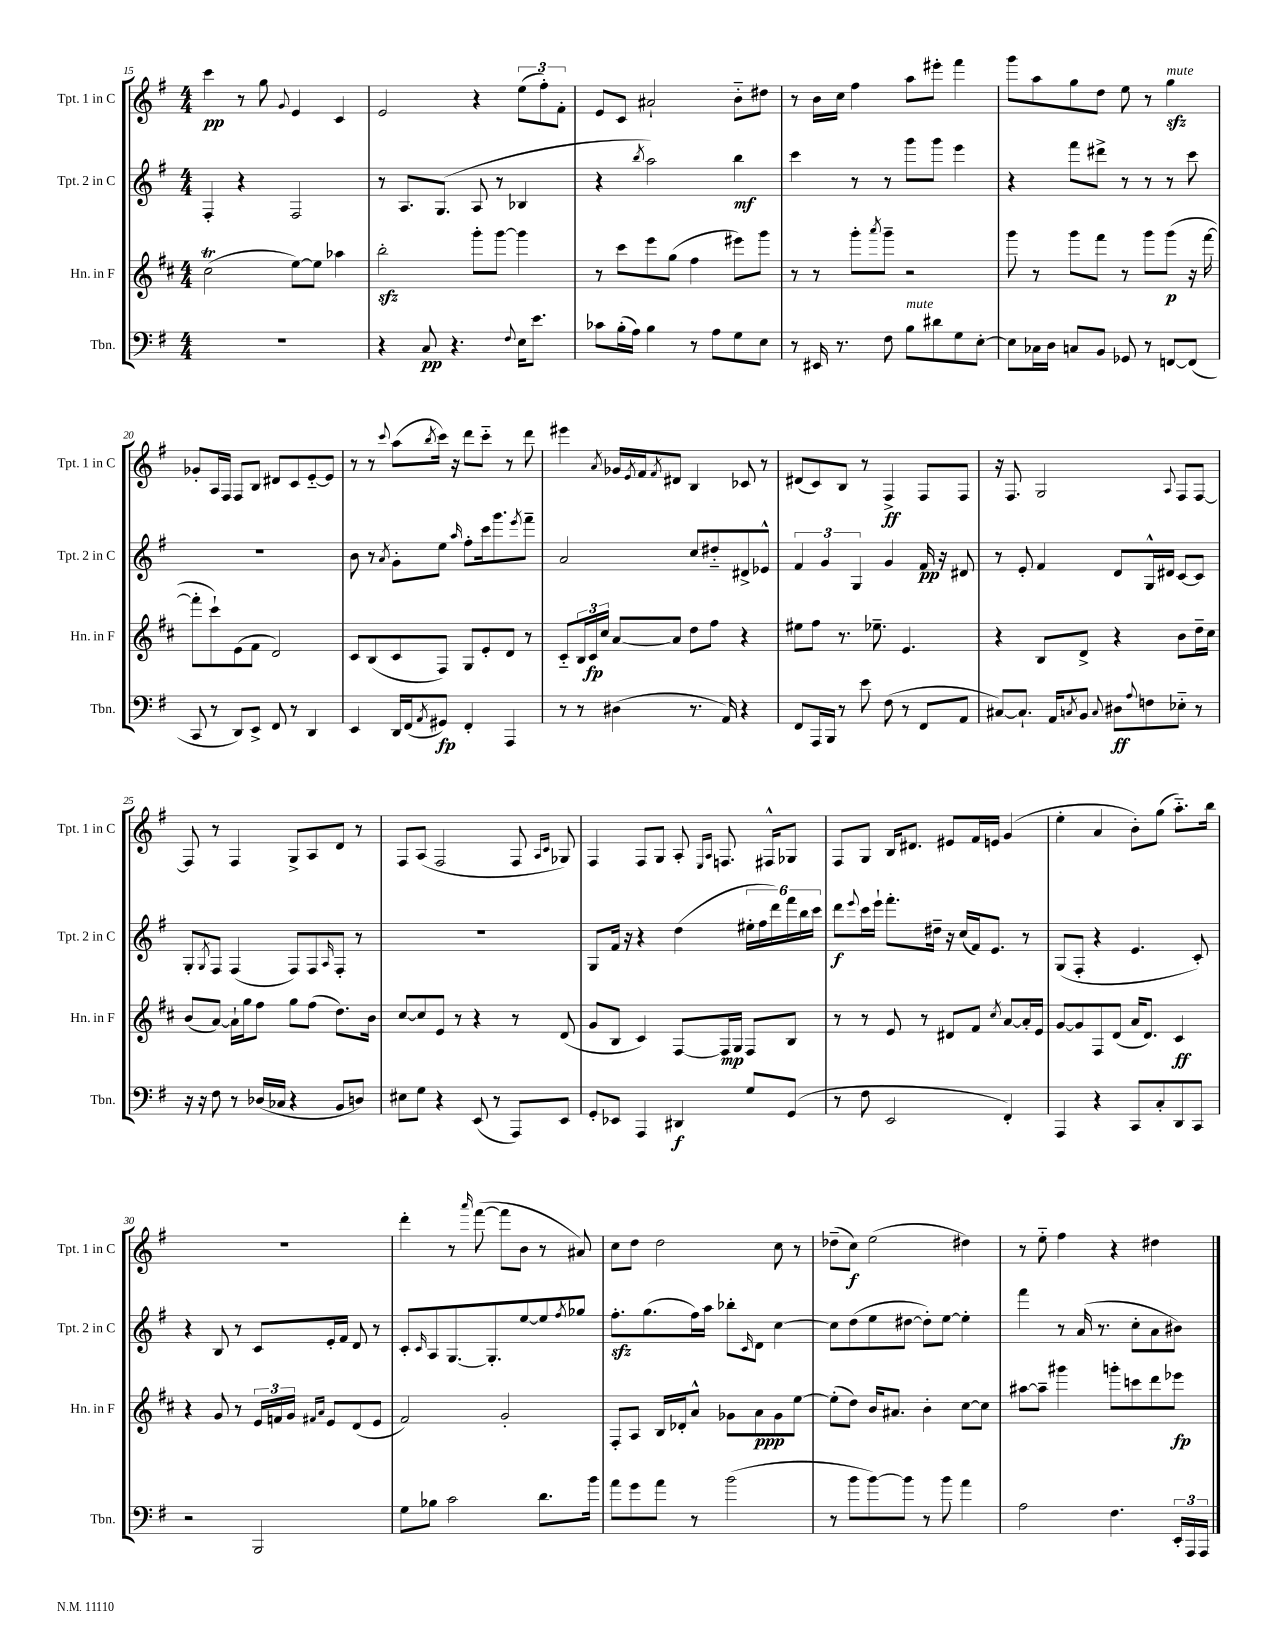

**kern	**kern	**kern	**kern
*staff4	*staff3	*staff2	*staff1
*clefF4	*clefG2	*clefG2	*clefG2
*k[f#]	*k[f#c#]	*k[f#]	*k[f#]
*M4/4	*M4/4	*M4/4	*M4/4
1r	(2cc#	4F#'	4ccc
.	.	4r	8r
.	.	.	8gg
.	.	.	8qqg
.	[8ee)	2F#	4e
.	8ee]	.	.
.	4aa-	.	4c
=	=	=	=
4r	2bb'	8r	2e
.	.	8.A	.
8C	.	.	.
.	.	(8.G	.
4.r	.	.	.
.	8ggg'	8A	4r
.	[8ggg	8r	.
8qqF#	.	.	.
16E	4ggg]	4B-	(12ee
8.e	.	.	.
.	.	.	12ff#')
.	.	.	12f#'
=	=	=	=
8c-	8r	4r	8e
(16B'	8ccc#	.	8c
16A)	.	.	.
.	.	8qbb	.
4B	8eee	2aa)	2a#`
.	(8gg	.	.
8r	4ff#	.	.
8A	.	.	.
8G	8eee#)	4bb	8b'~
8E	8ggg	.	8dd#
=	=	=	=
8r	8r	4ccc	8r
16EE#	8r	.	16b
8.r	.	.	16cc
.	8ggg'	8r	4ff#
.	8qaaa	.	.
8F#	8ggg~	8r	.
8B	2r	8ggg	8aa
8d#	.	8ggg	8eee#'
8G	.	4eee	4fff#
[8E'	.	.	.
=	=	=	=
8E]	8ggg	4r	8ggg
16C-	8r	.	8aa
16D	.	.	.
8C	8ggg	8fff#	8gg
8BB	8fff#	8ddd#^	8dd
8GG-	8r	8r	8ee
8r	8ggg	8r	8r
[8FF	(8ggg	8r	4gg
(8FF]	16r	8ccc	.
.	[16fff#	.	.
=	=	=	=
8CC	8fff#']	1r	8g-'
8r	8ccc#`)	.	16A
.	.	.	16F#
8DD)	(8e	.	8F#
8EE^	8f#	.	8B
8FF#	2d)	.	8d#
8r	.	.	8c
4DD	.	.	[8e'~
.	.	.	8e]
=	=	=	=
4EE	8c#	8b	8r
.	(8B	8r	8r
.	.	8qa	8qqccc
16DD	8c#	8g'	(8aa
(16FF#	.	.	.
8qAA	.	.	8qbb
8GG#)	8F#)	8ee	16ccc)
.	.	.	16r
.	.	16qqaa	.
4FF#'	8G	8ff#'	8ddd
.	8e'	16ccc	8ccc'~
.	.	8.ggg	.
4AAA	8d	.	8r
.	.	8qeee	.
.	8r	8fff#~	8ddd
=	=	=	=
8r	8c#'~	2a	4eee#
8r	24B	.	.
.	24c#	.	.
.	24cc#	.	.
.	.	.	8qa
(4D#	[8a	.	16g-
.	.	.	8qe
.	.	.	16f#
.	.	.	8qf#
.	8a]	.	8d#
8.r	8dd	8cc	4B
.	8ff#	8dd#'~	.
16AA)	.	.	.
4r	4r	8d#^	8c-
.	.	8e-^^	8r
=	=	=	=
8FF#	8ee#	6f#	(8d#
16AAA	8ff#	.	8c)
.	.	6g	.
16BBB	.	.	.
8r	8.r	.	8B
.	.	6G	.
8e	.	.	8r
.	8.ee-~	.	.
(8F#	.	4g	4F#^
8r	4.e	.	.
8FF#	.	16f#	8F#
.	.	16r	.
8AA	.	8d#	8F#
=	=	=	=
[8C#)	4r	8r	16r
.	.	.	8.F#
8.C#`]	.	8e'	.
.	8B	4f#	2G
16AA	.	.	.
8qC	.	.	.
8BB	8d^	.	.
8qqC	.	.	.
8D#	4r	8d	.
8qqA	.	.	.
8F	.	16G^^	.
.	.	16d#	.
.	.	.	8qqA
8E-'~	8b	[8c	8F#
8r	16dd~	8c]	[8F#
.	16cc#	.	.
=	=	=	=
16r	(8b	8G'	8F#]
16r	.	.	.
.	.	8qG	.
8F#	[8a)	8F#	8r
8r	16a`]	(4F#	4F#
.	16gg	.	.
(16D-	8ff#	.	.
16C-	.	.	.
4r	8gg	8F#)	8G^
.	(8ff#	8F#	8A
.	.	16qqA	.
8BB	8.dd)	8F#'	8d
8D)	.	8r	8r
.	16b	.	.
=	=	=	=
8E#	[8cc#	1r	8F#
8G	8cc#]	.	(8A
4r	8e	.	2F#
.	8r	.	.
(8EE	4r	.	.
8r	.	.	.
8AAA)	8r	.	8F#
.	.	.	16qqA
.	.	.	16qqc
8EE	(8d	.	8G-)
=	=	=	=
8GG'	8g	8G	4F#
8EE-	8B	16f#	.
.	.	16r	.
4AAA	4c#)	4r	8F#
.	.	.	8G
4DD#	[8F#	(4dd	8A'
.	.	.	16qqE
.	.	.	16qqA
.	16F#]	.	8.F
.	16G	.	.
8G	8F#	24ee#'	.
.	.	24ff#	.
.	.	.	16F#^^
.	.	24ddd)	.
(8GG	8B	24fff#	8G-
.	.	24bb	.
.	.	24ccc	.
=	=	=	=
8r	8r	8ddd	8F#
.	.	8qqeee	.
8F#	8r	16ccc	8G
.	.	16eee`	.
2EE	8e	8.fff#'	16B
.	.	.	8.d#
.	8r	.	.
.	.	16dd#~	.
.	8d#	16r	8e#
.	.	(16cc	.
.	8f#	16f#)	16f#
.	.	8.e	16e
.	8qcc#	.	.
4FF#')	[8a	.	(4g
.	16a']	8r	.
.	16e	.	.
=	=	=	=
4AAA	[8g	(8G	4ee'
.	8g]	8F#'	.
4r	8F#	4r	4a
.	(8d	.	.
8CC	16a	4.e	8b')
.	8.d)	.	.
8C'	.	.	(8gg
8DD	4c#	.	8.aa'~)
8CC	.	8c')	.
.	.	.	16bb
=	=	=	=
2r	4r	4r	1r
.	8g	8B	.
.	8r	8r	.
2BBB	24e	8c	.
.	24f	.	.
.	24g	.	.
.	16qqf#	.	.
.	16qqa	.	.
.	8e	16e'	.
.	.	16f#	.
.	(8d	8d	.
.	8e	8r	.
=	=	=	=
8G	2f#)	8c'	4ddd'
.	.	16qqc	.
8B-	.	8A	.
2c	.	[8.G	8r
.	.	.	16qqaaa
.	.	.	([8fff#
.	.	8.G']	.
.	2g'	.	8fff#]
.	.	[8ee	8b
8.d	.	8ee]	8r
.	.	8qff#	.
.	.	8gg-	8a#)
16b	.	.	.
=	=	=	=
8a	8F#'	8.ff#'	8cc
8g	8A	.	8dd
.	.	(8.gg	.
8a	16B	.	2dd
.	16d-'	.	.
8r	8a^^	16ff#)	.
.	.	16aa	.
(2b	8g-	8bb-'	.
.	.	16qqc	.
.	8a	8d	.
.	8g-	[4cc	8cc
.	[8ee	.	8r
=	=	=	=
8r	(8ee']	8cc]	(8dd-~
8b	8dd)	(8dd	8cc)
[8b)	16b	8ee	(2ee
.	8.a#	.	.
8b]	.	[8dd#	.
8r	4b'	8dd#'])	.
8b	.	[8ee	.
4a	[8cc#	4ee']	4dd#)
.	8cc#]	.	.
=	=	=	=
2A	[8aa#	4fff#	8r
.	8aa#~]	.	8ee'~
.	4ggg#	8r	4ff#
.	.	(16a	.
.	.	8.r	.
4.F#	8ggg'	.	4r
.	8ccc	8cc'	.
.	8ddd	8a	4dd#
24EE'	8eee-	8b#)	.
24AAA	.	.	.
24AAA	.	.	.
==	==	==	==
*-	*-	*-	*-
